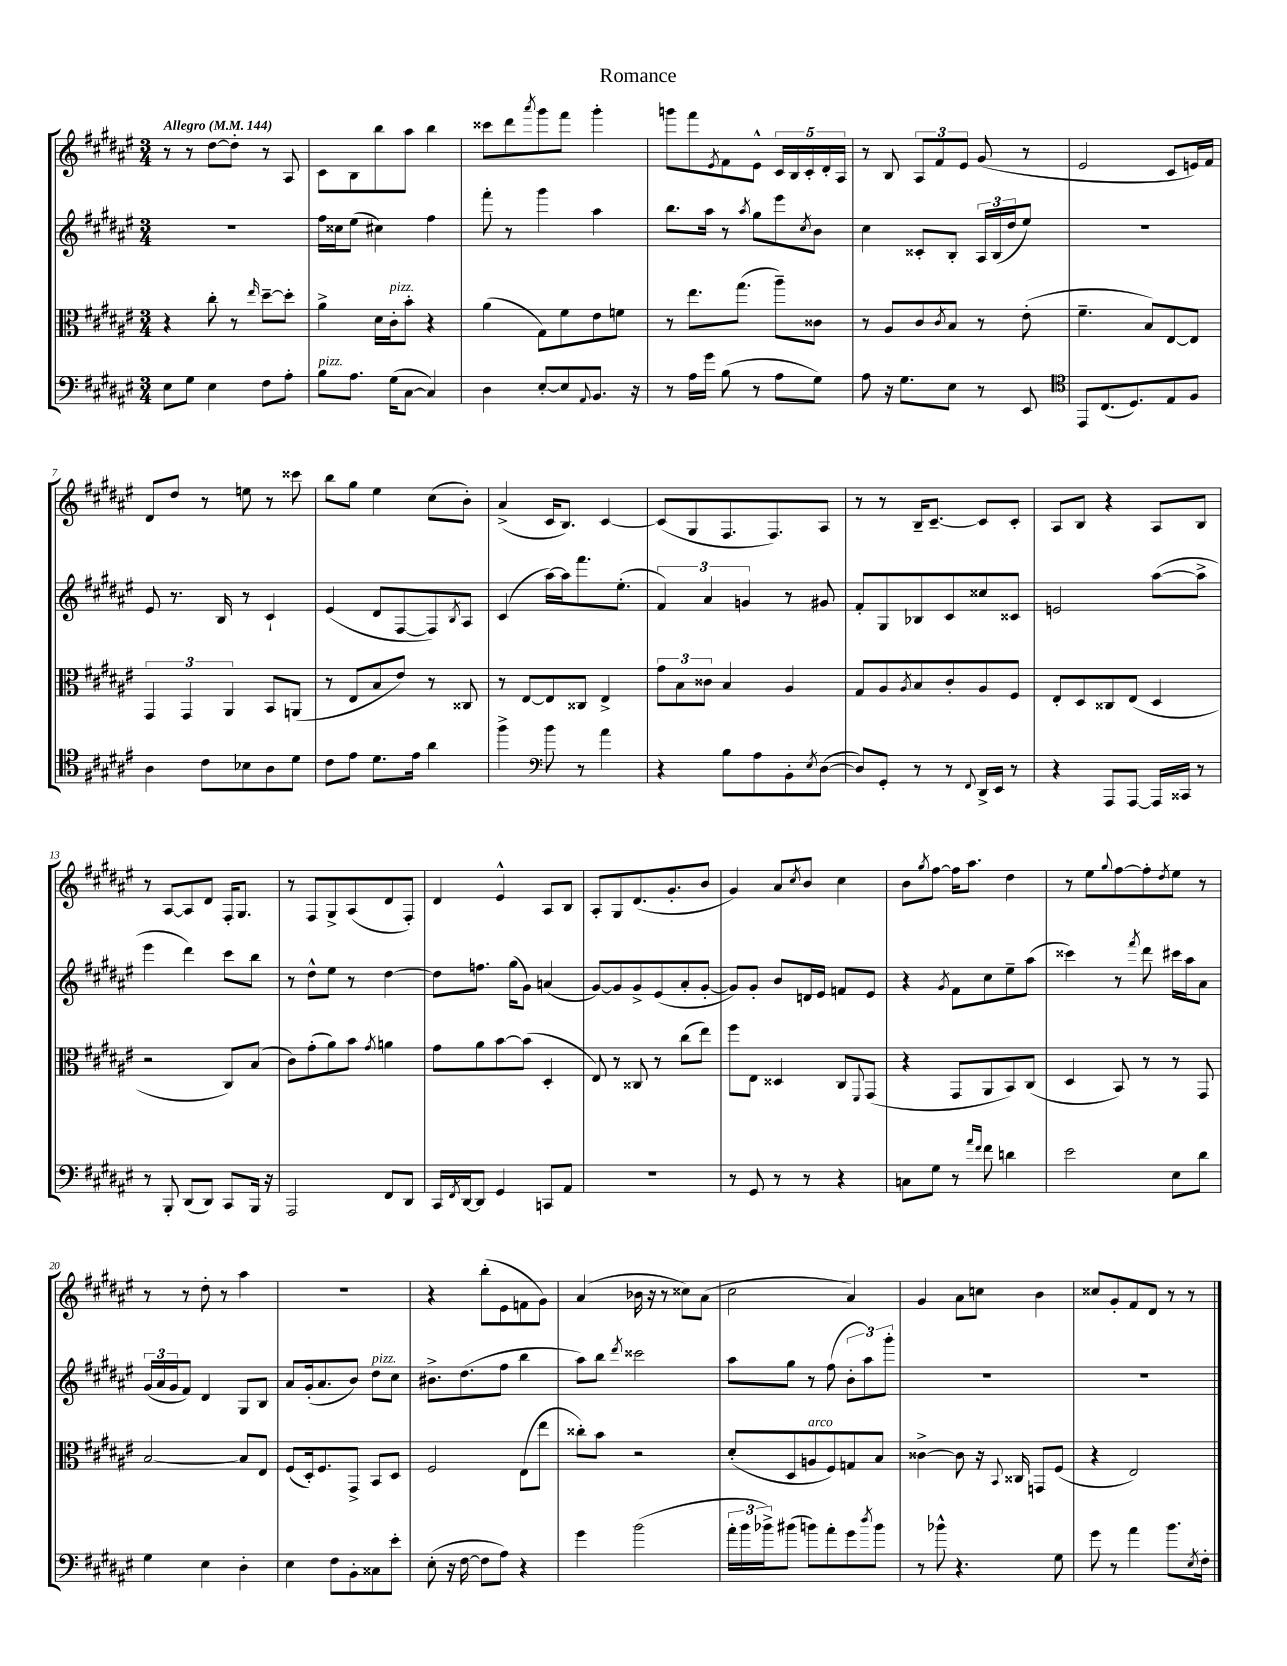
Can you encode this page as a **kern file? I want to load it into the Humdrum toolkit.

**kern	**kern	**kern	**kern
*part4	*part3	*part2	*part1
*staff4	*staff3	*staff2	*staff1
*clefF4	*clefC3	*clefG2	*clefG2
*k[f#c#g#d#a#e#]	*k[f#c#g#d#a#e#]	*k[f#c#g#d#a#e#]	*k[f#c#g#d#a#e#]
*M3/4	*M3/4	*M3/4	*M3/4
*MM144	*MM144	*MM144	*MM144
=1	=1	=1	=1
!	!	!	!LO:TX:a:B:t=Allegro
8E#\L	4r	2.r	8r
8G#\J	.	.	8r
4E#\	8cc#'\	.	[8dd#\L
.	8r	.	8dd#'\J]
.	16qqee#/	.	.
8F#\L	[8dd#~\L	.	8r
8A#'\J	8dd#'\J]	.	8A#/
=2	=2	=2	=2
!LO:TX:a:i:t=pizz.	!	!	!
8B\L	4a#^\	16ff#\LL	8c#\L
.	.	16cc##X\J	.
8.A#\J	.	(8ee#\J	8B\
.	16d#\LL	4cc#X\)	8bb\
!	!LO:TX:a:i:t=pizz.	!	!
(16G#\KL	16c#'\J	.	.
[8C#\J	8b'\J	.	8aa#\J
4C#/])	4r	4ff#\	4bb\
=3	=3	=3	=3
4D#\	(4a#\	8fff#'\	8ccc##X\L
.	.	8r	8ddd#\
.	.	.	8qaaa#/
[8E#'/L	8G#\L)	4ggg#\	8ggg#\
8E#/]	8f#\	.	8fff#\J
8qqAA#/	.	.	.
8.BB/J	8e#\	4aa#\	4ggg#'\
.	8fn\J	.	.
16r	.	.	.
=4	=4	=4	=4
8r	8r	8.bb\L	8gggn\L
16A#\LL	8.ee#\L	.	8fff#\
16g#\JJ	.	16aa#\Jk	.
.	.	.	8qe#/
(8B\	.	8r	8f#\
.	(8.gg#\J	.	.
.	.	8qaa#/	.
8r	.	8gg#\L	8e#^^\J
8A#\L	8aa#~\L)	8eee#\	20c#/LL
.	.	.	20B/
.	.	.	20c#'/
.	.	8qcc#/	.
8G#\J)	8c##X\J	8b\J	.
.	.	.	20d#'/
.	.	.	20A#/JJ
=5	=5	=5	=5
8A#\	8r	4cc#\	8r
16r	8A#/L	.	8B/
8.G#\L	.	.	.
.	8c#/	8c##X'/L	12A#/L
.	.	.	12f#/
.	8qc#/	.	.
8E#\J	8B/J	8B'/J	.
.	.	.	12e#/J
8r	8r	24A#/LL	(8g#/
.	.	(24B/	.
.	.	24dd#/J	.
8EE#/	(8e#'\	8ee#/J)	8r
=6	=6	=6	=6
*clefC4	*	*	*
8EE#/L	4.f#~\	2.r	2e#/
(8.C#/	.	.	.
8.D#/)	.	.	.
.	8B/L)	.	.
8E#/	[8E#/	.	8c#/L
8F#/J	8E#/J]	.	16en/L)
.	.	.	16f#/JJ
!!LO:LB:g=z
=7	=7	=7	=7
4A#\	6GG#/	8e#/	8d#/L
.	.	8.r	8dd#/J
.	6GG#/	.	.
8c#\L	.	.	8r
.	.	16B/	.
.	6AA#/	.	.
8B-X\	.	8r	8een\
8A#\	8BB/L	4c#`/	8r
8d#\J	(8AAn/J	.	8ccc##X\
=8	=8	=8	=8
8c#\L	8r	(4e#/	8bb\L
8e#\J	8E#/L	.	8gg#\J
8.d#\L	8B/	8d#/L	4ee#\
.	8e#/J)	[8F#/	.
16e#\Jk	.	.	.
4a#\	8r	8F#/])	(8cc#\L
.	.	8qB/	.
.	8C##X/	8A#/J	8b'\J)
=9	=9	=9	=9
4ff#^\	8r	(4c#/	(4a#^/
.	[8E#/L	.	.
*clefF4	*	*	*
8b\	8E#/]	[16aa#\LL)	16c#/KL
.	.	16aa#\J]	8.B/J)
8r	8C##X/J	8.fff#\	.
4a#\	4E#^/	.	[4c#/
.	.	(8.ee#'\J	.
=10	=10	=10	=10
4r	12g#\L	6f#/)	(8c#/L]
.	12B\	.	.
.	.	.	8G#/
.	12c##X\J	6a#/	.
8B\L	4B/	.	8.F#/
.	.	6gn/	.
8A#\	.	.	.
.	.	.	8.F#/)
8BB'\	4A#/	8r	.
8qE#/	.	.	.
([8D#\J	.	8g#X/	8A#/J
=11	=11	=11	=11
8D#/L])	8G#/L	8f#'/L	8r
8GG#'/J	8A#/	8G#/	8r
.	8qA#/	.	.
8r	8B/	8B-X/	16B~/KL
.	.	.	[8.c#~/J
8r	8c#'/	8c#/	.
8qqFF#/	.	.	.
16DD#^/LL	8A#/	8cc##X/	8c#/L]
16EE#/JJ	.	.	.
8r	8F#/J	8c##X/J	8c#'/J
=12	=12	=12	=12
4r	8E#'/L	2en/	8A#/L
.	8D#/	.	8B/J
8AAA#/L	8C##X/	.	4r
[8AAA#/J	(8E#/J	.	.
16AAA#/LL]	4D#/	([8aa#\L	8A#/L
16CC##X/JJ	.	.	.
8r	.	8aa#^\J]	8B/J
!!LO:LB:g=z
=13	=13	=13	=13
8r	2r	4eee#\	8r
8BBB'/	.	.	[8A#/L
(8DD#/L	.	4ddd#\)	8A#/]
8DD#/J)	.	.	8d#/J
8CC#/L	8C#/L)	8ccc#\L	16F#'/KL
.	.	.	8.G#/J
16BBB/Jk	(8B/J	8bb\J	.
16r	.	.	.
=14	=14	=14	=14
2AAA#/	8c#\L)	8r	8r
.	(8g#'\	8dd#^^\L	8F#/L
.	8a#\)	8ee#\J	8G#^/
.	8b\J	8r	(8A#/
.	8qg#/	.	.
8FF#/L	4an\	[4dd#\	8d#/
8DD#/J	.	.	8F#'/J)
=15	=15	=15	=15
16CC#/LL	8g#\L	8dd#\L]	4d#/
8qFF#/	.	.	.
[16DD#/J	.	.	.
8DD#/J]	8a#\	8.ffn\J	.
4GG#/	[8b\	.	4e#^^/
.	.	(16gg#\KL	.
.	(8b\J]	8g#\J)	.
8CCn/L	4D#'/	(4an/	8A#/L
8AA#/J	.	.	8B/J
=16	=16	=16	=16
2.r	8E#/)	[8g#/L)	8A#'/L
.	8r	8g#/]	8G#/
.	8C##X/	8g#^/	(8.d#/
.	8r	(8e#/	.
.	.	.	8.g#'/
.	(8cc#\L	8a#'/	.
.	8ee#\J)	[8g#'/J	8b/J
=17	=17	=17	=17
8r	8ff#\L	8g#/L])	4g#/)
8GG#/	8E#\J	8g#'/J	.
8r	4D##X/	8b/L	8a#/L
.	.	.	8qcc#/
8r	.	16dn/L	8b/J
.	.	16e#/JJ	.
4r	8C#/L	8fn/L	4cc#\
.	8qqFF#/	.	.
.	(8GG#/J	8e#/J	.
=18	=18	=18	=18
8Cn\L	4r	4r	8b\L
.	.	.	8qgg#/
8G#\J	.	.	[8ff#\J
.	.	8qg#/	.
8r	8GG#/L	8f#\L	16ff#\KL]
.	.	.	8.aa#\J
16qqa#/LL	.	.	.
16qqf#/JJ	.	.	.
8f#\	8AA#/	8cc#\	.
4dn\	8BB/)	8ee#~\	4dd#\
.	(8C#/J	(8aa#\J	.
=19	=19	=19	=19
2e#\	4D#/	4ccc##X\)	8r
.	.	.	8ee#\L
.	.	.	8qqgg#/
.	8BB/)	8r	[8ff#\
.	.	8qfff#/	.
.	8r	8ddd#\	8ff#'\]
.	.	.	8qdd#/
8E#\L	8r	16ccc#X\LL	8ee#\J
.	.	16aa#\J	.
8d#\J	8GG#/	8a#\J	8r
!!LO:LB:g=z
=20	=20	=20	=20
4G#\	[2B/	(24g#/LL	8r
.	.	24a#/	.
.	.	24g#/J	.
.	.	8f#/J)	8r
4E#\	.	4d#/	8dd#'\
.	.	.	8r
4D#'\	8B/L]	8G#/L	4aa#\
.	8E#/J	8B/J	.
=21	=21	=21	=21
4E#\	(8F#/L	8a#/L	2.r
.	16D#'/k)	(16g#'/k	.
.	8.F#/	8.a#/	.
8F#\L	.	.	.
8BB'\	8GG#^/J	8b/J)	.
!	!	!LO:TX:a:i:t=pizz.	!
8C##X\	8BB/L	8dd#\L	.
8e#'\J	8D#/J	8cc#\J	.
=22	=22	=22	=22
(8E#'\	2F#/	8.b#X^\L	4r
16r	.	.	.
[16F#\	.	(8.dd#\	.
8F#\L]	.	.	(8bb'\L
8A#\J)	.	8ff#\J	8e#\
4r	(8E#\L	4bb\	8fn\
.	8ee#\J	.	8g#\J)
=23	=23	=23	=23
4g#\	8cc##X'\L)	8aa#\L)	(4a#/
.	8b\J	8bb\J	.
.	.	8qddd#/	.
(2b\	2r	2ccc##X\	16b-X\
.	.	.	16r
.	.	.	8r
.	.	.	8cc##X\L)
.	.	.	(8a#\J
=24	=24	=24	=24
24a#'\LL	(8d#'/L	8aa#\L	2cc#\
24b\	.	.	.
24b-X^\J)	.	.	.
(8b#X\J	8D#/	8gg#\J	.
!	!LO:TX:a:i:t=arco	!	!
8bn\L)	8An/	8r	.
8a#'\	8F#/)	(8ff#\	.
8g#\	8Gn/	12b'\L	4a#/)
.	.	12aa#\)	.
8qdd#/	.	.	.
8b\J	8B/J	.	.
.	.	12ggg#'\J	.
=25	=25	=25	=25
8r	[4c##X^\	2.r	4g#/
8b-X^^\	.	.	.
4.r	8c##\]	.	8a#\L
.	16r	.	8ccn\J
.	8qqBB/	.	.
.	16C##X/	.	.
.	8GGn/L	.	4b\
8G#\	(8F#/J	.	.
=26	=26	=26	=26
8g#\	4r	2.r	8cc##X/L
8r	.	.	8g#'/
4a#\	2E#/)	.	8f#/
.	.	.	8d#/J
8.b\L	.	.	8r
.	.	.	8r
8qE#/	.	.	.
16F#'\Jk	.	.	.
==	==	==	==
*-	*-	*-	*-
